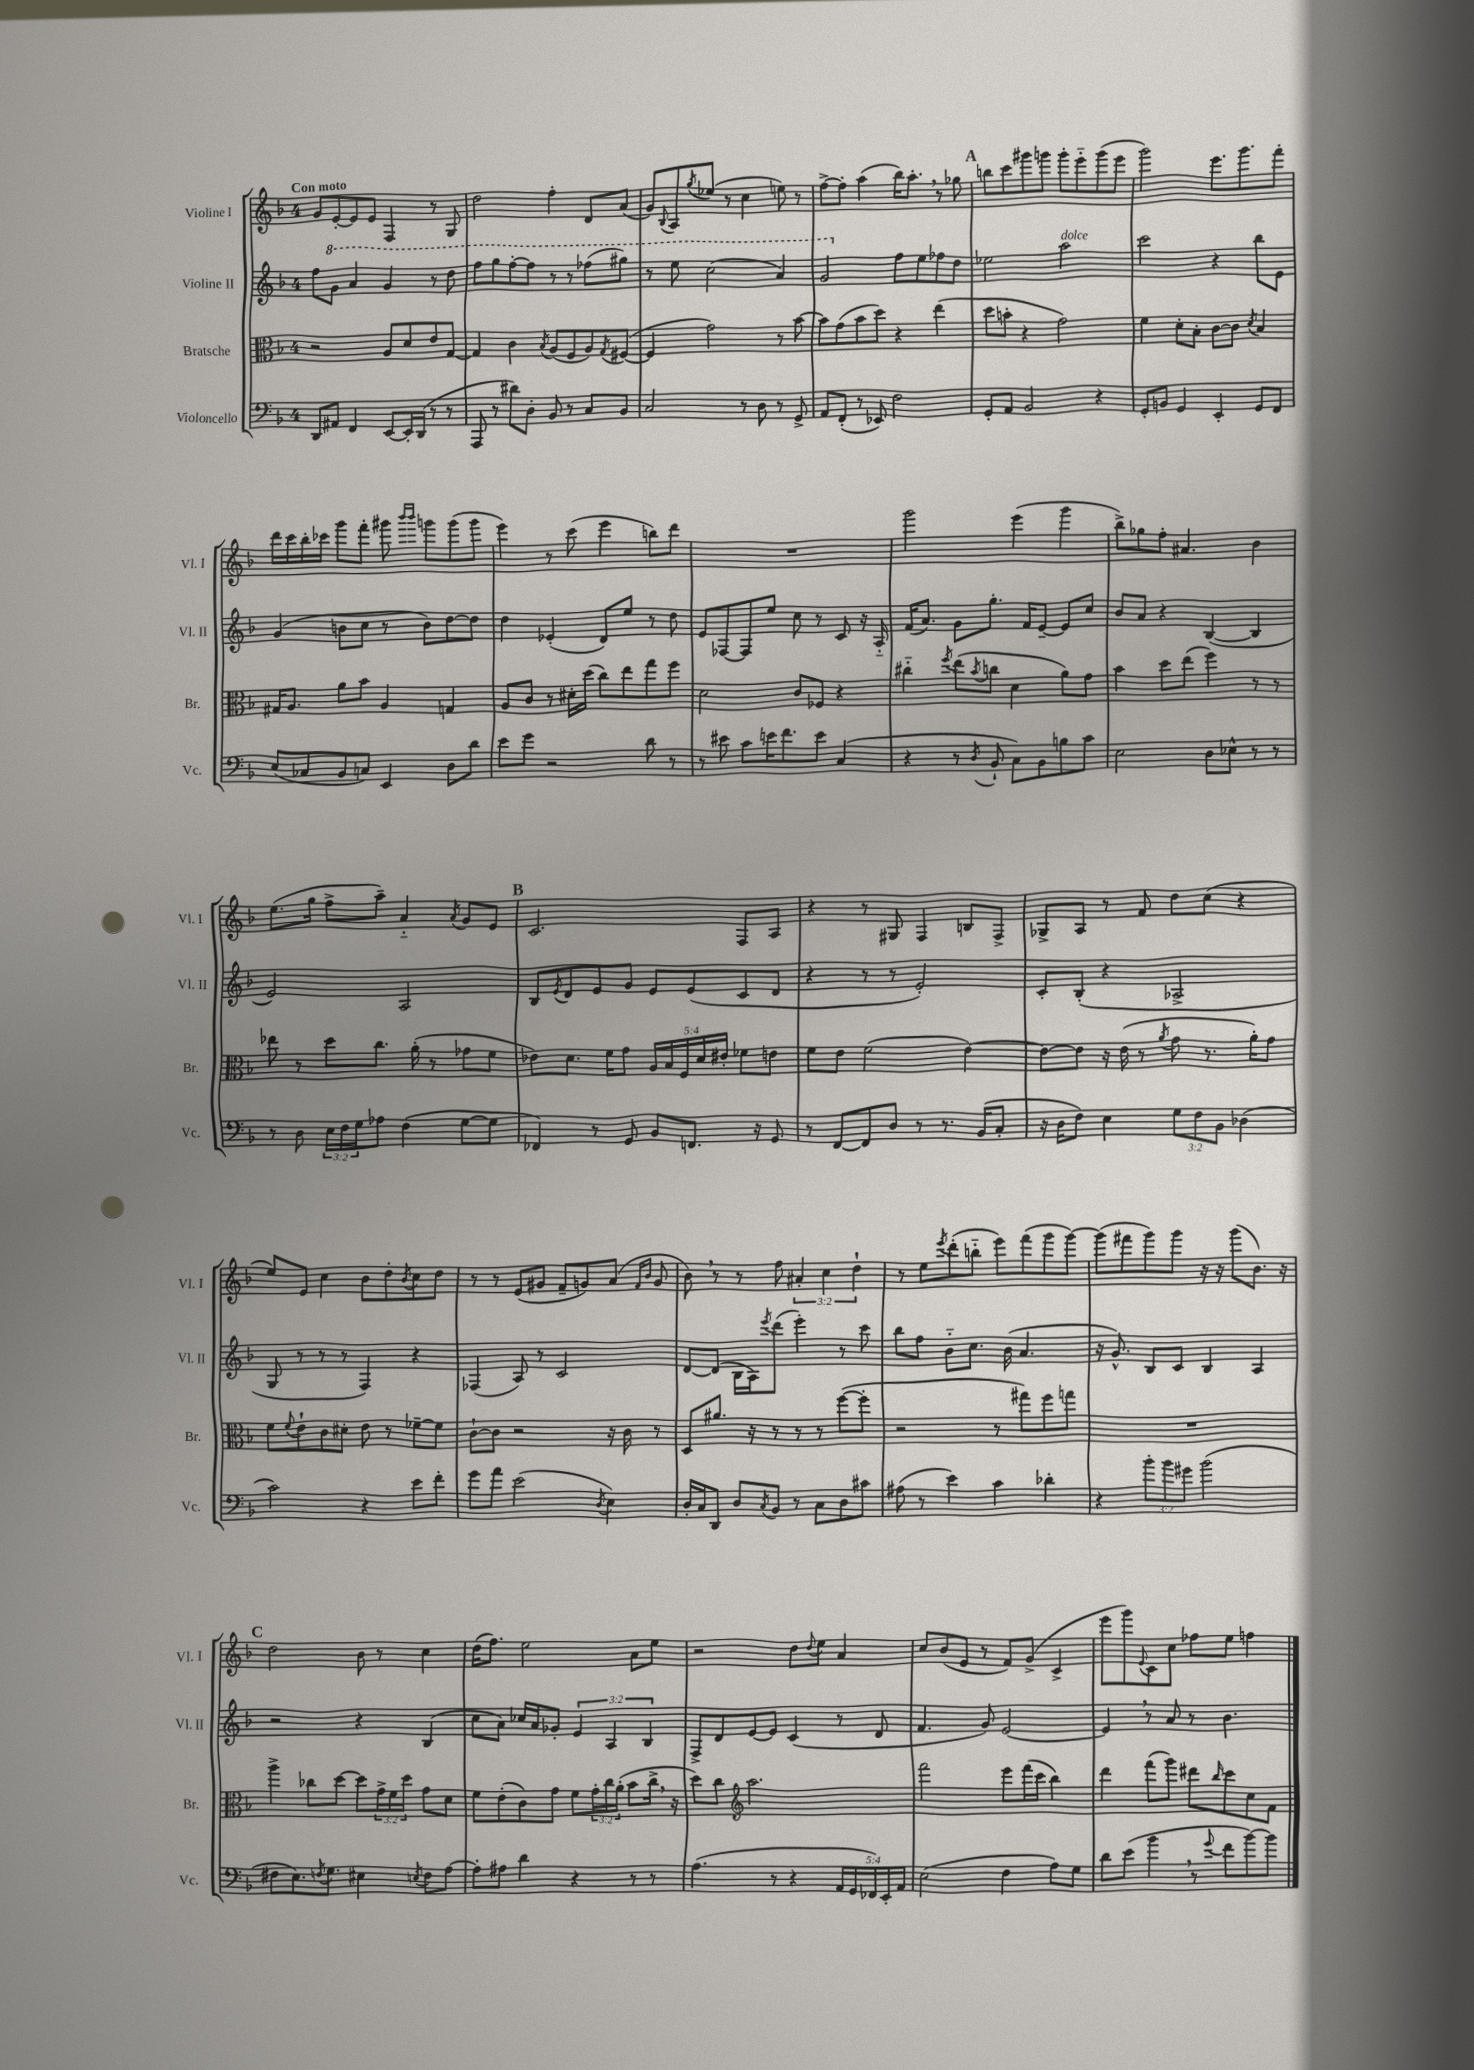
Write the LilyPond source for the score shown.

<<
\new StaffGroup <<
\new Staff = "s0" \with { instrumentName = "Violine I" shortInstrumentName = "Vl. I" } {
    \clef treble \key f \major \once \override Staff.TimeSignature.style = #'single-digit \time 4/4 \override Staff.TupletNumber.text = #tuplet-number::calc-fraction-text \tempo "Con moto"
    g'8 e'8~-. e'8 e'8 f4 r8 g8 |
    d''2 f''4-. d'8 a'8( |
    g'8) \appoggiatura { bes8 } a8 \acciaccatura { g''8 } ees''8( r8 c''4 e''8) r8 |
    f''8~-> f''8-. a''4( bes''16) a''8.-. \breathe r8 ges''8 |
    \mark \markup { \bold "A" } b''8 c'''8 gis'''8 g'''8 g'''8-. e'''8-_ g'''8( e'''8 |
    g'''2) e'''8. g'''8. f'''8-. |
    d'''16 c'''16 bes''16-. ces'''16 g'''8 f'''8-. gis'''8 \grace { bes'''16 bes'''16 } g'''8 g'''8( g'''8 |
    e'''4) r8 c'''8( e'''4 b''8) d'''8 |
    R1 |
    g'''2 e'''4( g'''4 |
    bes''8->) ges''8 f''8-. ais'4. bes'4 |
    e''8.( g''16 f''8-> a''8--) a'4-_ \acciaccatura { a'8 } g'8 e'8 |
    \mark \markup { \bold "B" } c'2. f8 a8 |
    r4 r8 gis8 f4 b8 f8-> |
    ges8-> a8 r8 f'8 d''8 c''8( r4 |
    e''8) e'8 c''4 bes'8 d''8-. \acciaccatura { bes'8 } c''8 d''8 |
    r8 r8 e'8( gis'8 f'8-- g'8) a'8( \grace { f'16 bes'16 } g'8 |
    bes'8) \breathe r8 r8 f''8 \tuplet 3/2 { ais'4-. c''4 d''4-! } |
    r8 e''8 \acciaccatura { e'''8 } d'''8-.( b''8-_ e'''8) f'''8( g'''8 g'''8~) |
    g'''8( fis'''8 g'''8) g'''8 r16 r16 g'''8( bes'8.) r16 |
    \mark \markup { \bold "C" } d''2 bes'8 r8 c''4 |
    d''16( f''8.) e''2 a'8 e''8 |
    r2 d''8 \appoggiatura { d''8 } e''8 a'4 |
    c''8 bes'8( e'8 r8 f'8) g'8->( c'4-> |
    e'''8 g'''8) \appoggiatura { e'8 } c'8 c''8 fes''8 e''8 f''4 \bar "|." |
}
\new Staff = "s1" \with { instrumentName = "Violine II" shortInstrumentName = "Vl. II" } {
    \clef treble \key f \major \once \override Staff.TimeSignature.style = #'single-digit \time 4/4 \override Staff.TupletNumber.text = #tuplet-number::calc-fraction-text
    f''8 \ottava #1 g''8 a''4 g''4 r8 d'''8 |
    f'''8 g'''8 f'''8~-. f'''8 r8 r8 fes'''8( gis'''8) |
    r8 e'''8 c'''2( a''4) |
    g''2 \ottava #0 f''8 e''8 fes''8 d''8 |
    \mark \markup { \bold "A" } ees''2 a''2^\markup { \italic "dolce" } |
    c'''2 r4 bes''8 e'8 |
    g'4( b'8 c''8 r8 b'8) d''8~ d''8 |
    d''4 ees'4-.( d'8) e''8 r8 d''8 |
    e'8 fes8~ fes8 e''8 c''8 r8 c'8 r16 a16-_ |
    f'16( a'8.) g'8 g''8.-. f'16 e'8~-- e'8 c''8 |
    bes'8 a'8 r4 bes4~( bes4 |
    e'2) a2 |
    \mark \markup { \bold "B" } bes8 \acciaccatura { e'8 } d'8 e'8 g'8 e'8 e'8( c'8 d'8 |
    r4 r8 r8 e'2-.) |
    c'8-. bes8-.( r4 aes2-> |
    g8 r8 r8 r8 f4) r4 |
    fes4( a8) r8 c'2 |
    d'8~ d'8( bes16 a16) \acciaccatura { e'''8 } d'''8( e'''4-.) r8 c'''8 |
    bes''8 f''8 bes'8-_ c''8. bes'16( a'4. |
    r16 g'8.-^) bes8 c'8 bes4 a4 |
    \mark \markup { \bold "C" } r2 r4 bes4( |
    c''8 a'8) ces''16 a'16 ges'8-. \tuplet 3/2 { e'4 a4 bes4 } |
    f8-> d'8 e'8~ e'8 c'4( r8 d'8 |
    f'4. g'8) e'2~ |
    e'4 \breathe r8 a'8 r8 bes'4. \bar "|." |
}
\new Staff = "s2" \with { instrumentName = "Bratsche" shortInstrumentName = "Br." } {
    \clef alto \key f \major \once \override Staff.TimeSignature.style = #'single-digit \time 4/4 \override Staff.TupletNumber.text = #tuplet-number::calc-fraction-text
    r2 a8 d'8 e'8 g8~ |
    g4 c'4 \acciaccatura { bes8 } a8( f8 a8) \acciaccatura { g8 } fis8~( |
    fis4 g'2) r8 bes'8~ |
    bes'8 g'8( bes'8 d''8) r4 e''4( |
    \mark \markup { \bold "A" } d''8 b'8-. r4 g'2) |
    f'4 d'8-. bes8-. c'8~ c'8 \acciaccatura { d'8 } bes4 |
    gis16 a8. a'8 bes'8 a4 g4 |
    a8 c'8 r8 dis'16-. d''16( c''8) e''8 g''8 f''8 |
    d'2 c'8 fes8 r4 |
    cis''4-_ \acciaccatura { f''8 } e''8( \acciaccatura { bes'8 } c''8 d'4 a'8) g'8 |
    bes'4 d''8 e''8( f''4) r8 r8 |
    ees''8 r8 d''8 c''8. a'16-.( r8 ges'8 f'8 |
    \mark \markup { \bold "B" } ees'8) d'8. f'16 g'8 \tuplet 5/4 { a16 bes16 f16 d'16 eis'16-. } fes'8 e'8 |
    f'8 e'8 f'2( e'4~) |
    e'8~ e'8 r16 e'16( r8 \acciaccatura { a'8 } g'8 r8. a'16-.) g'8 |
    f'8 \appoggiatura { f'8 } e'8-! c'8 dis'8-. e'8 r8 fes'8~-- fes'8 |
    c'8~-! c'8 r2 r16 c'16 r8 |
    d8 ais'8. r16 r8 r8 r8 f''8~( f''8-. |
    r2 r8 gis''8) f''8 g''8 |
    R1 |
    \mark \markup { \bold "C" } a''4-> ces''8 d''8~ d''8 \tuplet 3/2 { g'16-> f'16 d''16 } g'8 d'8 |
    f'8 e'8-.( c'8) g'8 f'8 \tuplet 3/2 { g'16-. c''16 a'16-.( } bes'8 c''16-> \breathe r16 |
    d''8) c''8 \clef treble a''2. |
    f'''2 e'''8 f'''16( c'''16 bes''4) |
    d'''4 f'''8( g'''8) dis'''8 \grace { bes''16 } c'''8 c''8 f'8 \bar "|." |
}
\new Staff = "s3" \with { instrumentName = "Violoncello" shortInstrumentName = "Vc." } {
    \clef bass \key f \major \once \override Staff.TimeSignature.style = #'single-digit \time 4/4 \override Staff.TupletNumber.text = #tuplet-number::calc-fraction-text
    d,8 ais,8 f,4 e,8~ e,16-. d,16( r8 r8 |
    a,,8 r8 dis'8) d8-. bes,8 r8 c8 bes,8 |
    c2 r8 d8 r8 g,8-> |
    a,8 f,8-.( r8 ees,8) f2 |
    \mark \markup { \bold "A" } g,8-. a,8 bes,2 r4 |
    g,8-. b,8 g,4 e,4-. g,8 f,8 |
    e8( ces8 bes,8 c8) e,4 d8 d'8 |
    e'8 g'8 r2 d'8 r8 |
    r8 eis'8 c'8 e'16 f'8. e'8 c4( |
    r4 r8 \acciaccatura { d8 } bes,8-! c8) bes,8 b8 c'8 |
    e2 d8 ees8-^ r8 r8 |
    r8 d8 \tuplet 3/2 { e16 f16 g16 } aes8 f4( g8~ g8 |
    \mark \markup { \bold "B" } fes,4) r8 g,8 bes,8 f,8. r16 g,8 |
    r8 f,8~ f,8 d8 r8 r8. bes,16( c8-. |
    r16 d16 f8) e4 \tuplet 3/2 { g8 f8 bes,8 } des4( |
    c'2) r4 e'8 f'8-. |
    g'8 a'8 e'2( \acciaccatura { d8 } e4) |
    d16-. c16 d,8 d8 \acciaccatura { c8 } bes,8 r8 c8 d8 cis'8 |
    ais8( r8 e'4) c'4 des'4-. |
    r4 \tuplet 3/2 { bes'8-. bes'8 gis'8 } bes'2( |
    \mark \markup { \bold "C" } fis8 e8.) \acciaccatura { f8 } g8. eis4 \acciaccatura { e8 } f8 a8~ |
    a8-. ais8 d'4 r4 r8 r8 |
    a4.( r8 r4 \tuplet 5/4 { a,16 g,16 fes,16) e,16-. a,16 } |
    e2( f4 a8) g8 |
    d'8 e'8( bes'4 \breathe r8 \appoggiatura { g'8 } f'8 bes'8~) bes'8 \bar "|." |
}
>>
>>
\layout { \context { \Score \remove "Bar_number_engraver" } }
